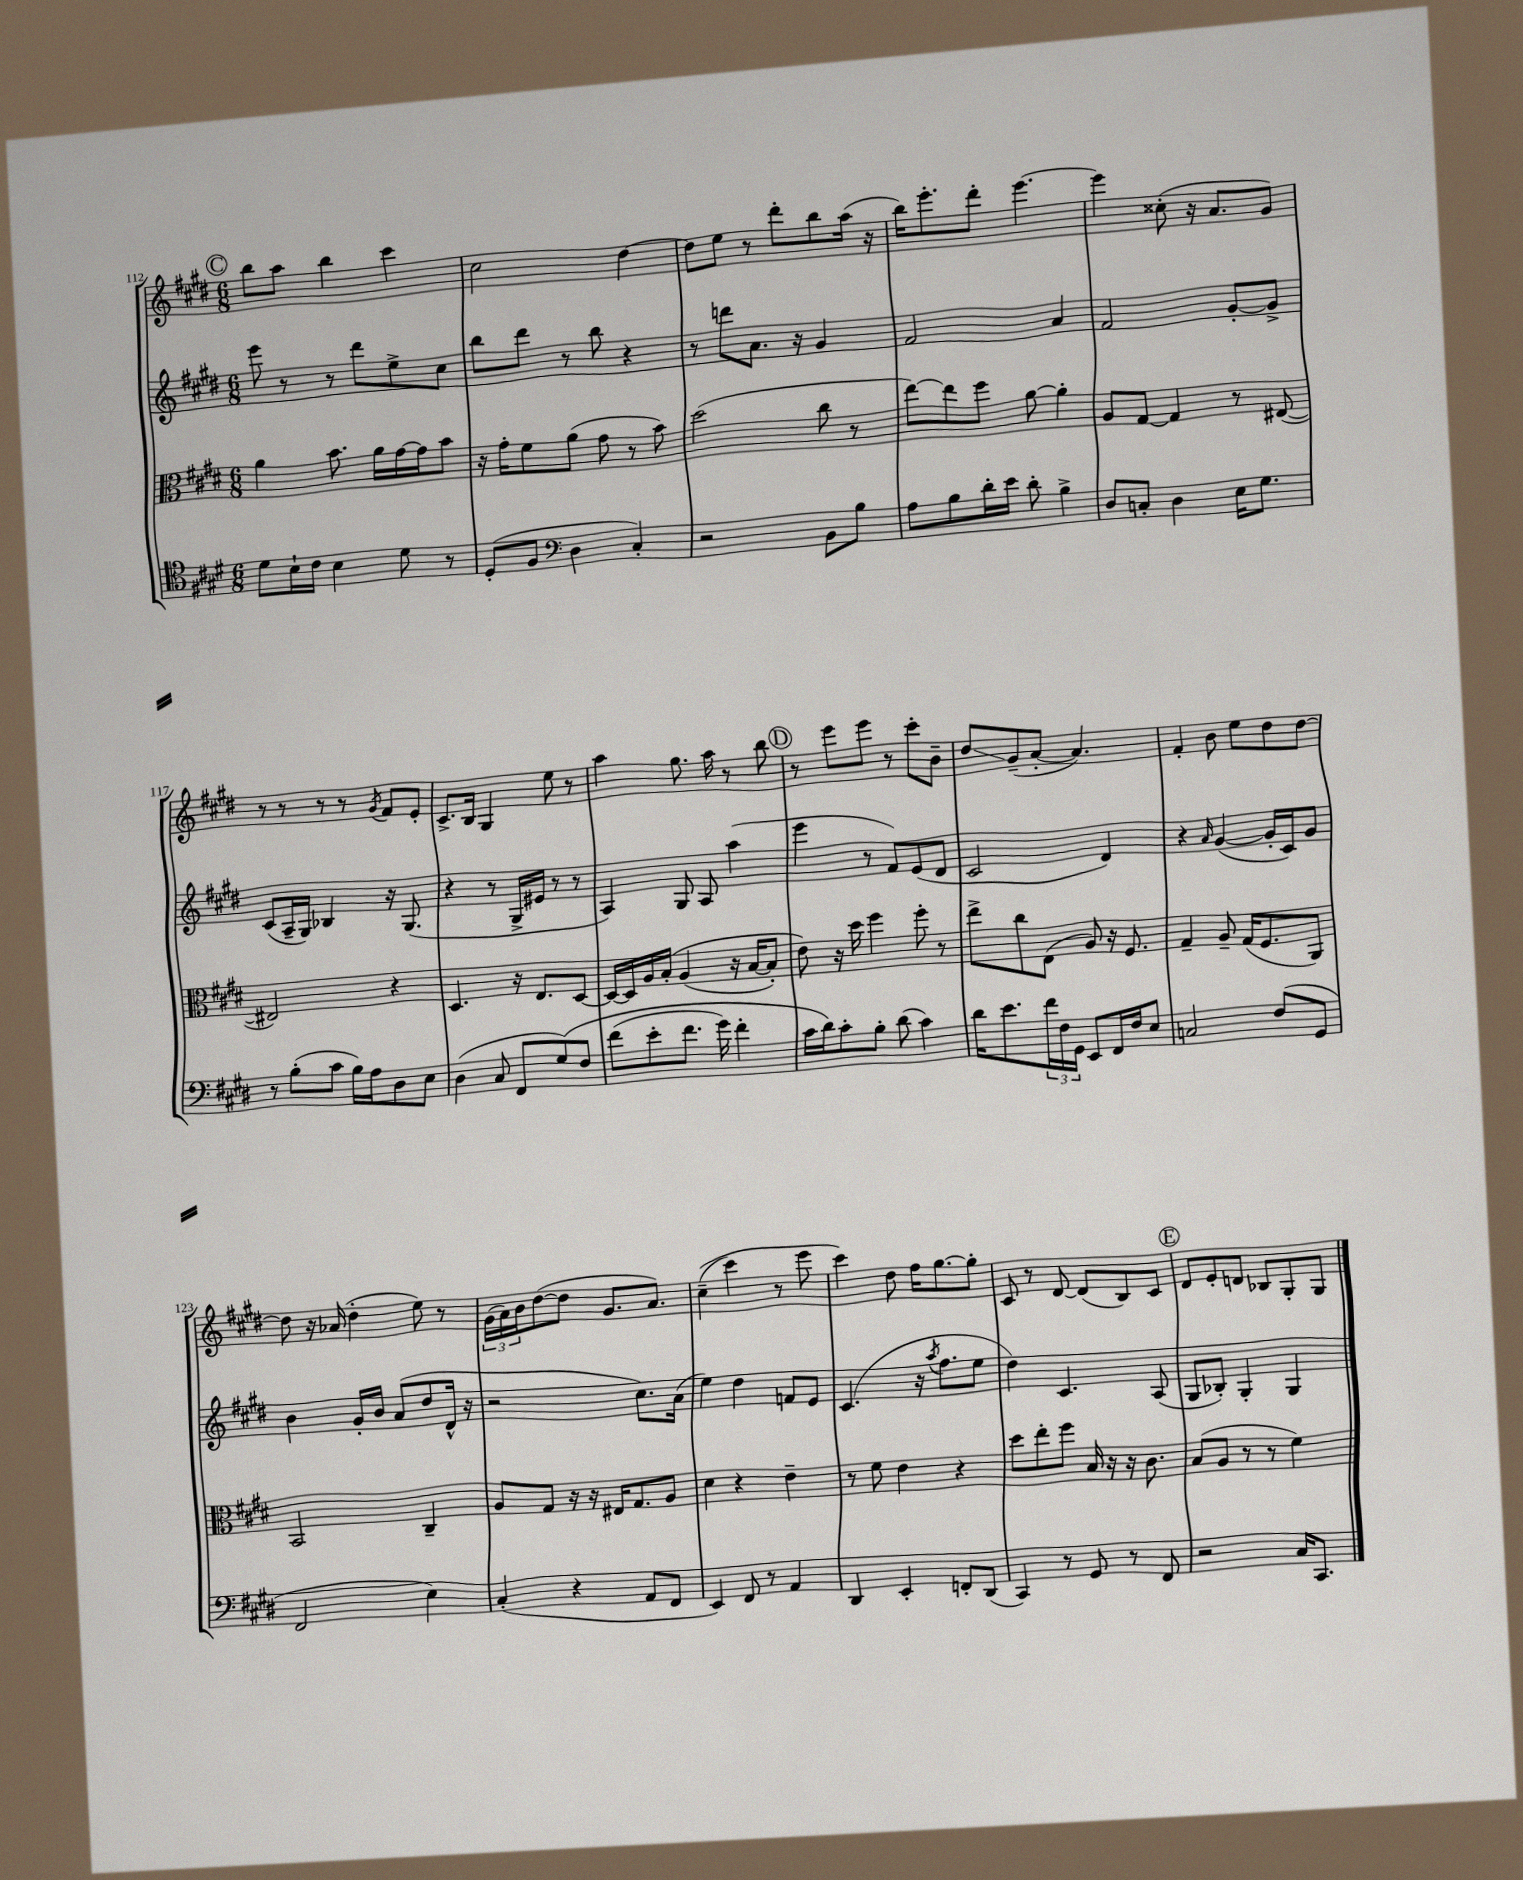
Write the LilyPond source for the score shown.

<<
\new StaffGroup <<
\new Staff = "s0" {
    \clef treble \key e \major \numericTimeSignature \time 6/8
    \mark \markup { \circle "C" } b''8 a''8 b''4 cis'''4 |
    cis''2 dis''4~ |
    dis''8 e''8 r8 dis'''8-. b''8 a''16( r16 |
    b''16) e'''8.-. dis'''8-. e'''4.~ |
    e'''4 cisis''8-.( r16 a'8. gis'8) |
    r8 r8 r8 r8 \acciaccatura { gis'8 } fis'8 e'8-. |
    cis'8.-> b16 gis4 e''8 r8 |
    a''4 gis''8. a''16 r8 b''8 |
    \mark \markup { \circle "D" } r8 e'''8 e'''8 r8 cis'''8-. b'8-- |
    dis''8\glissando gis'8--( a'8~-. a'4.) |
    fis'4-. b'8 e''8 dis''8 dis''8~ |
    dis''8 r16 aes'16( dis''4-. e''8) r8 |
    \tuplet 3/2 { gis'16( a'16) b'16 } dis''8~( dis''8 gis'8. a'8.) |
    cis''4--(\( cis'''4) r8 e'''8 |
    cis'''4\) dis''8 fis''16 gis''8.~ gis''8-. |
    cis'8 r8 dis'8~ dis'8( b8) cis'8 |
    \mark \markup { \circle "E" } dis'8 e'8-. d'8 bes8 gis8-. gis8 \bar "|." |
}
\new Staff = "s1" {
    \clef treble \key e \major \numericTimeSignature \time 6/8
    \mark \markup { \circle "C" } e'''8 r8 r8 dis'''8 e''8-> cis''8 |
    b''8 dis'''8 r8 b''8 r4 |
    r8 d'''8 a'8. r16 gis'4 |
    fis'2 a'4 |
    fis'2 gis'8~-. gis'8-> |
    cis'8( a16-- gis16) bes4 r16 gis8.( |
    r4 r8 gis16-> eis'16 r8 r8 |
    a4) gis8 a8 a''4( |
    \mark \markup { \circle "D" } e'''4 r8 fis'8) e'8( dis'8 |
    cis'2 dis'4) |
    r4 \grace { a'16 } gis'4~( gis'16-. cis'16) gis'8 |
    b'4 gis'16-. b'16 a'8( dis''8 dis'16-^ r16 |
    r2 cis''8.) a'16( |
    e''4) dis''4 f'8 e'8 |
    cis'4.( r16 \acciaccatura { a''8 } fis''8. e''8 |
    dis''4) cis'4. a8( |
    \mark \markup { \circle "E" } gis8 bes8-.) gis4-. gis4 \bar "|." |
}
\new Staff = "s2" {
    \clef alto \key e \major \numericTimeSignature \time 6/8
    \mark \markup { \circle "C" } a'4 b'8. a'16 gis'16~ gis'16 b'8 |
    r16 gis'16-. fis'8 a'8( gis'8 r8 b'8) |
    dis''2( cis''8 r8 |
    e''8~) e''8 fis''8 a'8~ a'4-. |
    a8 gis8~ gis4 r8 eis8~( |
    eis2) r4 |
    dis4. r16 e8. dis8~ |
    dis16~ dis16 a16 b16-.\( a4( r16 b16~ b8-.) |
    \mark \markup { \circle "D" } e'8\) r16 dis''16 fis''4 fis''8-. r8 |
    e''8-> cis''8 e8( a8) r16 fis8. |
    gis4-- a8-- gis16( fis8. a,8) |
    b,2 cis4-- |
    a8 gis8 r16 r16 eis16 gis8. a8 |
    dis'4 r4 e'4-- |
    r8 fis'8 e'4 r4 |
    dis''8 e''8-. fis''8 b16 r16 r16 cis'8. |
    \mark \markup { \circle "E" } b8( a8 r8 r8 fis'4) \bar "|." |
}
\new Staff = "s3" {
    \clef tenor \key e \major \numericTimeSignature \time 6/8
    \mark \markup { \circle "C" } dis'8 b16-! cis'16 b4 dis'8 r8 |
    dis8-.( fis8 \clef bass dis4 cis4-.) |
    r2 b,8 b8 |
    a8 b8 dis'16-. e'16 dis'8-. b4-> |
    dis8 c8-. dis4 e16 gis8. |
    r8 b8-.( cis'8 b16) a16 dis8 e8 |
    dis4( cis8 fis,8 gis8)\( fis8 |
    fis'8( e'8-. fis'8. gis'16) fis'4-. |
    \mark \markup { \circle "D" } cis'16 dis'16\) cis'8-. b8-. dis'8( cis'4) |
    dis'16 e'8. \tuplet 3/2 { fis'16 fis16 gis,16 } e,8 fis,16 fis16 e8 |
    c2 fis8( gis,8 |
    fis,2 e4) |
    cis4-.( r4 a,8 fis,8 |
    e,4) fis,8 r8 a,4 |
    dis,4 e,4-. f,8-. dis,8( |
    cis,4) r8 gis,8 r8 fis,8 |
    \mark \markup { \circle "E" } r2 cis16 cis,8. \bar "|." |
}
>>
>>
\layout { \context { \Score currentBarNumber = #112 } }
